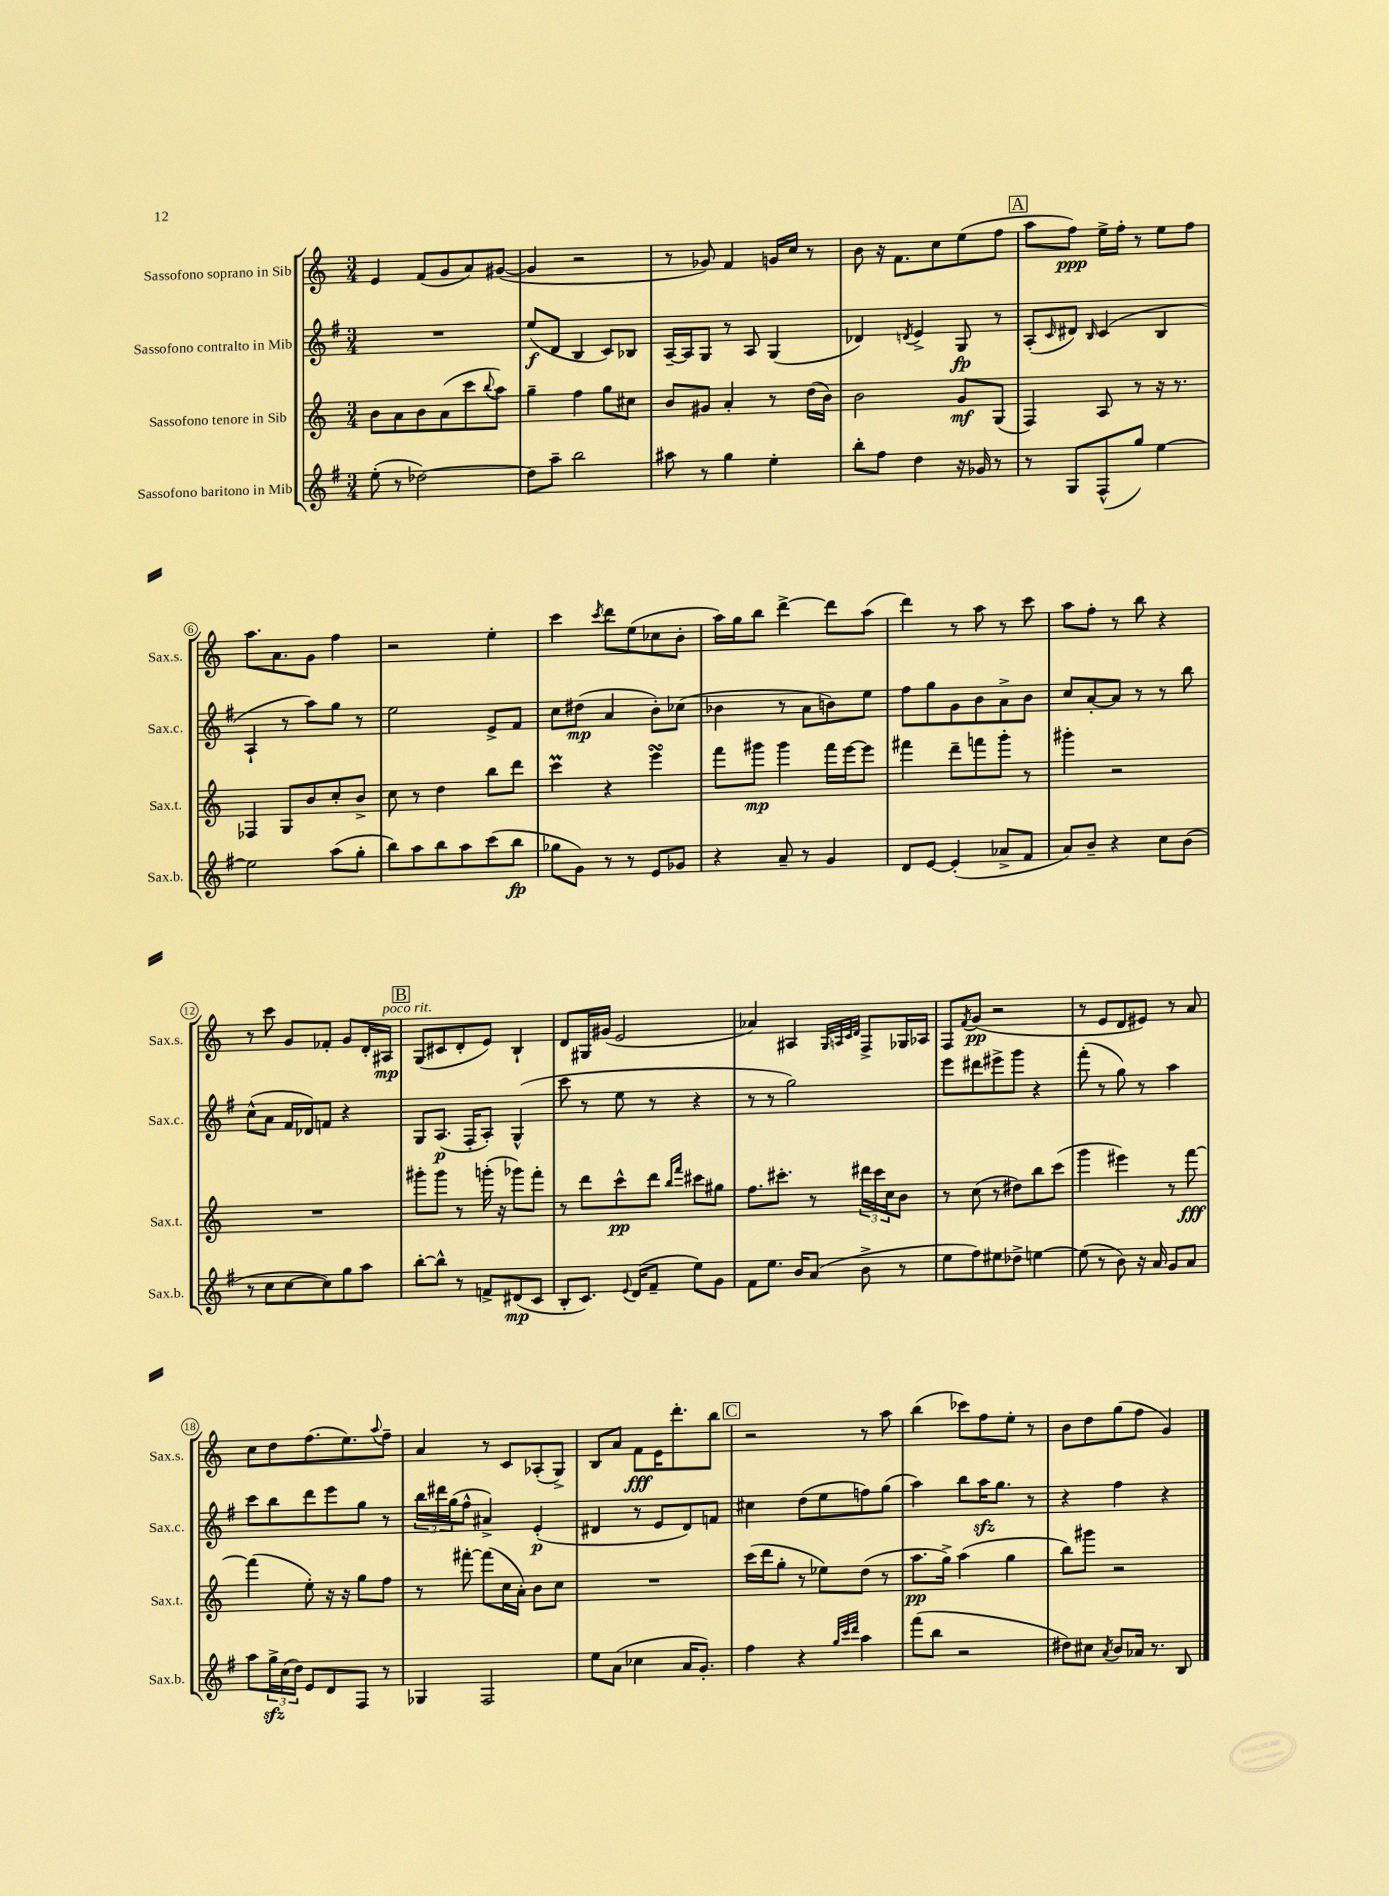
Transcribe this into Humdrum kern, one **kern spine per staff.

**kern	**kern	**kern	**kern
*staff4	*staff3	*staff2	*staff1
*clefG2	*clefG2	*clefG2	*clefG2
*k[f#]	*k[]	*k[f#]	*k[]
*M3/4	*M3/4	*M3/4	*M3/4
(8ee'\	8b\L	2.r	4e/
8r	8a\	.	.
[2dd-\)	8b\	.	(8f/L
.	(8a\	.	8g/
.	8ccc\	.	8a/)
.	8qqbb/	.	.
.	8aa\J)	.	([8g#/J
=	=	=	=
8dd-\]L	4gg~\	(8ee/L	4g#/]
8aa~\J	.	8d/J	.
2bb\	4ff\	4B/	2r
.	8gg\L	8c/L)	.
.	8cc#\J	8B-/J	.
=	=	=	=
8aa#\	8b/L	[16A~/LL	8r
.	.	16A/]J	.
8r	8g#/J	8G/J	8g-/)
4gg\	4a'/	8r	4f/
.	.	8A/	.
4ee'\	8r	(4G/	16g/LL
.	.	.	16cc/JJ
.	(16dd\LL	.	8r
.	16b\JJ)	.	.
=	=	=	=
8bb'\L	2b\	4d-/)	8b\
8ff#\J	.	.	16r
.	.	.	8.f\L
.	.	8qd/	.
4dd\	.	4e^/	.
.	.	.	8cc\
16r	8g/L	8G/	(8ee\
16g-/	.	.	.
8r	(8G/J	8r	8ff\J
=	=	=	=
8r	4F/)	(8A'/L	8aa\L
.	.	16qqc/	.
8G/L	.	8d#/J)	8ff\J)
.	.	16qqB/	.
(8F#^^/	8A/	(4c/	16ee^\LL
.	.	.	16ff'\JJ
8gg/J)	8r	.	8r
[4ee\	16r	4B/	8ee\L
.	8.r	.	.
.	.	.	8ff\J
=	=	=	=
2ee\]	4F-/	4A`/	8.aa\L
.	.	.	8.a\
.	8G/L	8r	.
.	8b/	8aa\L)	8g\J
(8aa\L	8cc'/	8gg\J	4ff\
8gg'\J	8b^/J	8r	.
=	=	=	=
8bb\L)	8cc\	2ee\	2r
8aa\	8r	.	.
8bb\	4dd\	.	.
8aa\	.	.	.
(8ccc\	8bb\L	8e^/L	4ee'\
8bb\J	8ddd\J	8f#/J	.
=	=	=	=
8gg-\L	4ccc\	8cc\L	4ccc\
8g\J)	.	(8dd#\J	.
.	.	.	8qccc/
8r	4r	4a/	8ddd\L
8r	.	.	(8ee\
8e/L	4eee\	8b'\L)	8cc-\
8g-/J	.	(8cc-\J	8b'\J
=	=	=	=
4r	8fff\L	4b-\	16aa\LL)
.	.	.	16gg\J
.	8ggg#\J	.	8bb\J
8a~/	4ggg#\	8r	[4ddd^\
8r	.	8a\L	.
4g/	16fff\LL	8b\)	8ddd\]L
.	[16eee\J	.	.
.	8eee\]J	8ee\J	(8aa\J
=	=	=	=
8d/L	4fff#\	8ff#\L	4ddd\)
[8e/J	.	8gg\	.
(4e'/]	8ddd~\L	8g\	8r
.	8fff\	8b\	8aa\
8a-^/L	8ggg'\J	8a^\	8r
8f#/J	8r	8b\J	8ccc\
=	=	=	=
8a/L)	4ggg#'\	8cc/L	8aa\L
8b~/J	.	[8a'/	8ff'\J
4r	2r	8a/]J	8r
.	.	8r	8bb\
8cc\L	.	8r	4r
(8b\J	.	8bb\	.
=	=	=	=
8r	2.r	(8cc^^\L	8r
8cc\L	.	8a\J	8ccc\
[8cc\	.	16f#/LL	8g/L
.	.	16d-/J)	.
8cc\])	.	8f/J	8f-'/J
8gg\	.	4r	8g/L
8aa\J	.	.	16d'/L
.	.	.	16A#/JJ
=	=	=	=
[8bb'\L	8ggg#'\L	8G/L	(8G/L
8bb^^\]J	8ggg#\J	(8.A/J	8c#/
8r	8r	.	8d'/
.	.	16F#'/LK	.
8f^/L	(16ggg'\	8A'/J)	8e/J)
.	16r	.	.
(8d#/	8ggg-\L)	(4G^^/	4B`/
8c/J	8fff'\J	.	.
=	=	=	=
8B'/L	8r	8ccc\	8d/L
8.c/J)	8ddd\L	8r	16G#/L
.	.	.	(16g#/JJ
.	8ccc^^\	8ee\	2e/
8qqe/	.	.	.
(16d/LK	.	.	.
8f#~/J	8ddd\J	8r	.
.	16qqbb/LL	.	.
.	16qqfff/JJ	.	.
8ee\L)	8ccc#\L	4r	.
8g\J	8gg#\J	.	.
=	=	=	=
8f#\L	8.ff\L	8r	4a-/)
8.ee\J	.	8r	.
.	8.ccc#'\J	.	.
.	.	2gg\)	4A#/
16b/LK	.	.	.
(8a/J	8r	.	.
.	.	.	32qqG/LLL
.	.	.	32qqA/
.	.	.	32qqc/
.	.	.	32qqd/JJJ
8b^\	24ddd#\LL	.	8F^/L
.	24ccc#\	.	.
.	24cc\J	.	.
8r	8b\J	.	16G-/L
.	.	.	16A-/JJ
=	=	=	=
8ee\L	8r	8eee\L	8F/L
.	.	.	8qf/
8ff#\)	(8cc\	8ddd#\	(8g/J
8ee#\	8r	8eee#^\	2r
8dd-^\J	8dd#\L)	8ggg\J	.
[4ee\	8bb\	4r	.
.	(8ccc\J	.	.
=	=	=	=
(8ee\]	4ggg\	(8fff#'\	8r
8r	.	8r	8e/L
8b\)	4eee#\)	8gg\)	8d/
16r	.	8r	8e#/J)
16a/	.	.	.
8g/L	8r	4aa\	8r
8a/J	[8fff\	.	8a/
=	=	=	=
8aa\L	(4fff\]	8ccc\L	8cc\L
24gg^\L	.	8bb\	8dd\
(24cc\	.	.	.
24dd\JJ)	.	.	.
8e/L	8ee'\)	8ddd\	(8.ff\
8d/	16r	8eee\	.
.	16r	.	8.ee\)
8F#/J	8gg\L	8gg\J	.
.	.	.	8qqaa/
8r	8ff\J	8r	8ff~\J
=	=	=	=
4G-/	8r	24bb\LL	4a/
.	.	24ddd#\	.
.	.	(24gg\J	.
.	[8fff#'\	8ff#^^\J	.
2F#/	(8fff#\]L	4a#^/)	8r
.	16cc\L	.	8c/L
.	16a'\JJ)	.	.
.	8b\L	(4e'/	(8A-'/
.	8cc\J	.	8G^/J)
=	=	=	=
8ee\L	2.r	4d#/	8B/L
(8a\J	.	.	8a/J
4cc-\	.	8r	8f\L
.	.	8e/L	16e\K
.	.	.	8.ddd'\
16a/LK	.	8d#/)	.
8.g'/J)	.	.	.
.	.	8f/J	8bb\J
=	=	=	=
4ff#\	(16ccc\LL	4cc#\	2r
.	16ddd\J	.	.
.	8gg'\J	.	.
4r	8r	(8dd\L	.
.	8ee-\L)	8ee\	.
32qqgg/LLL	.	.	.
32qqccc/	.	.	.
32qqddd/JJJ	.	.	.
4aa\	(8dd\J	8ff\)	8r
.	8r	(8gg\J	8aa\
=	=	=	=
(8fff#\L	8.aa\L	4aa\)	(4bb\
8bb\J	.	.	.
.	16gg^\Jk)	.	.
2r	(4aa\	8bb\L	8ccc-\L)
.	.	16aa\K	8ff\
.	.	8.gg\J	.
.	4gg\	.	8ee'\J
.	.	8r	8r
=	=	=	=
8dd#\L)	8bb\L)	4r	8b\L
8cc#\J	8ggg#\J	.	8dd\
8qa/	.	.	.
8b/L	2r	4ff#\	(8gg\
16a-/Jk	.	.	8ff\J
8.r	.	.	.
.	.	4r	4g/)
8B/	.	.	.
==	==	==	==
*-	*-	*-	*-
